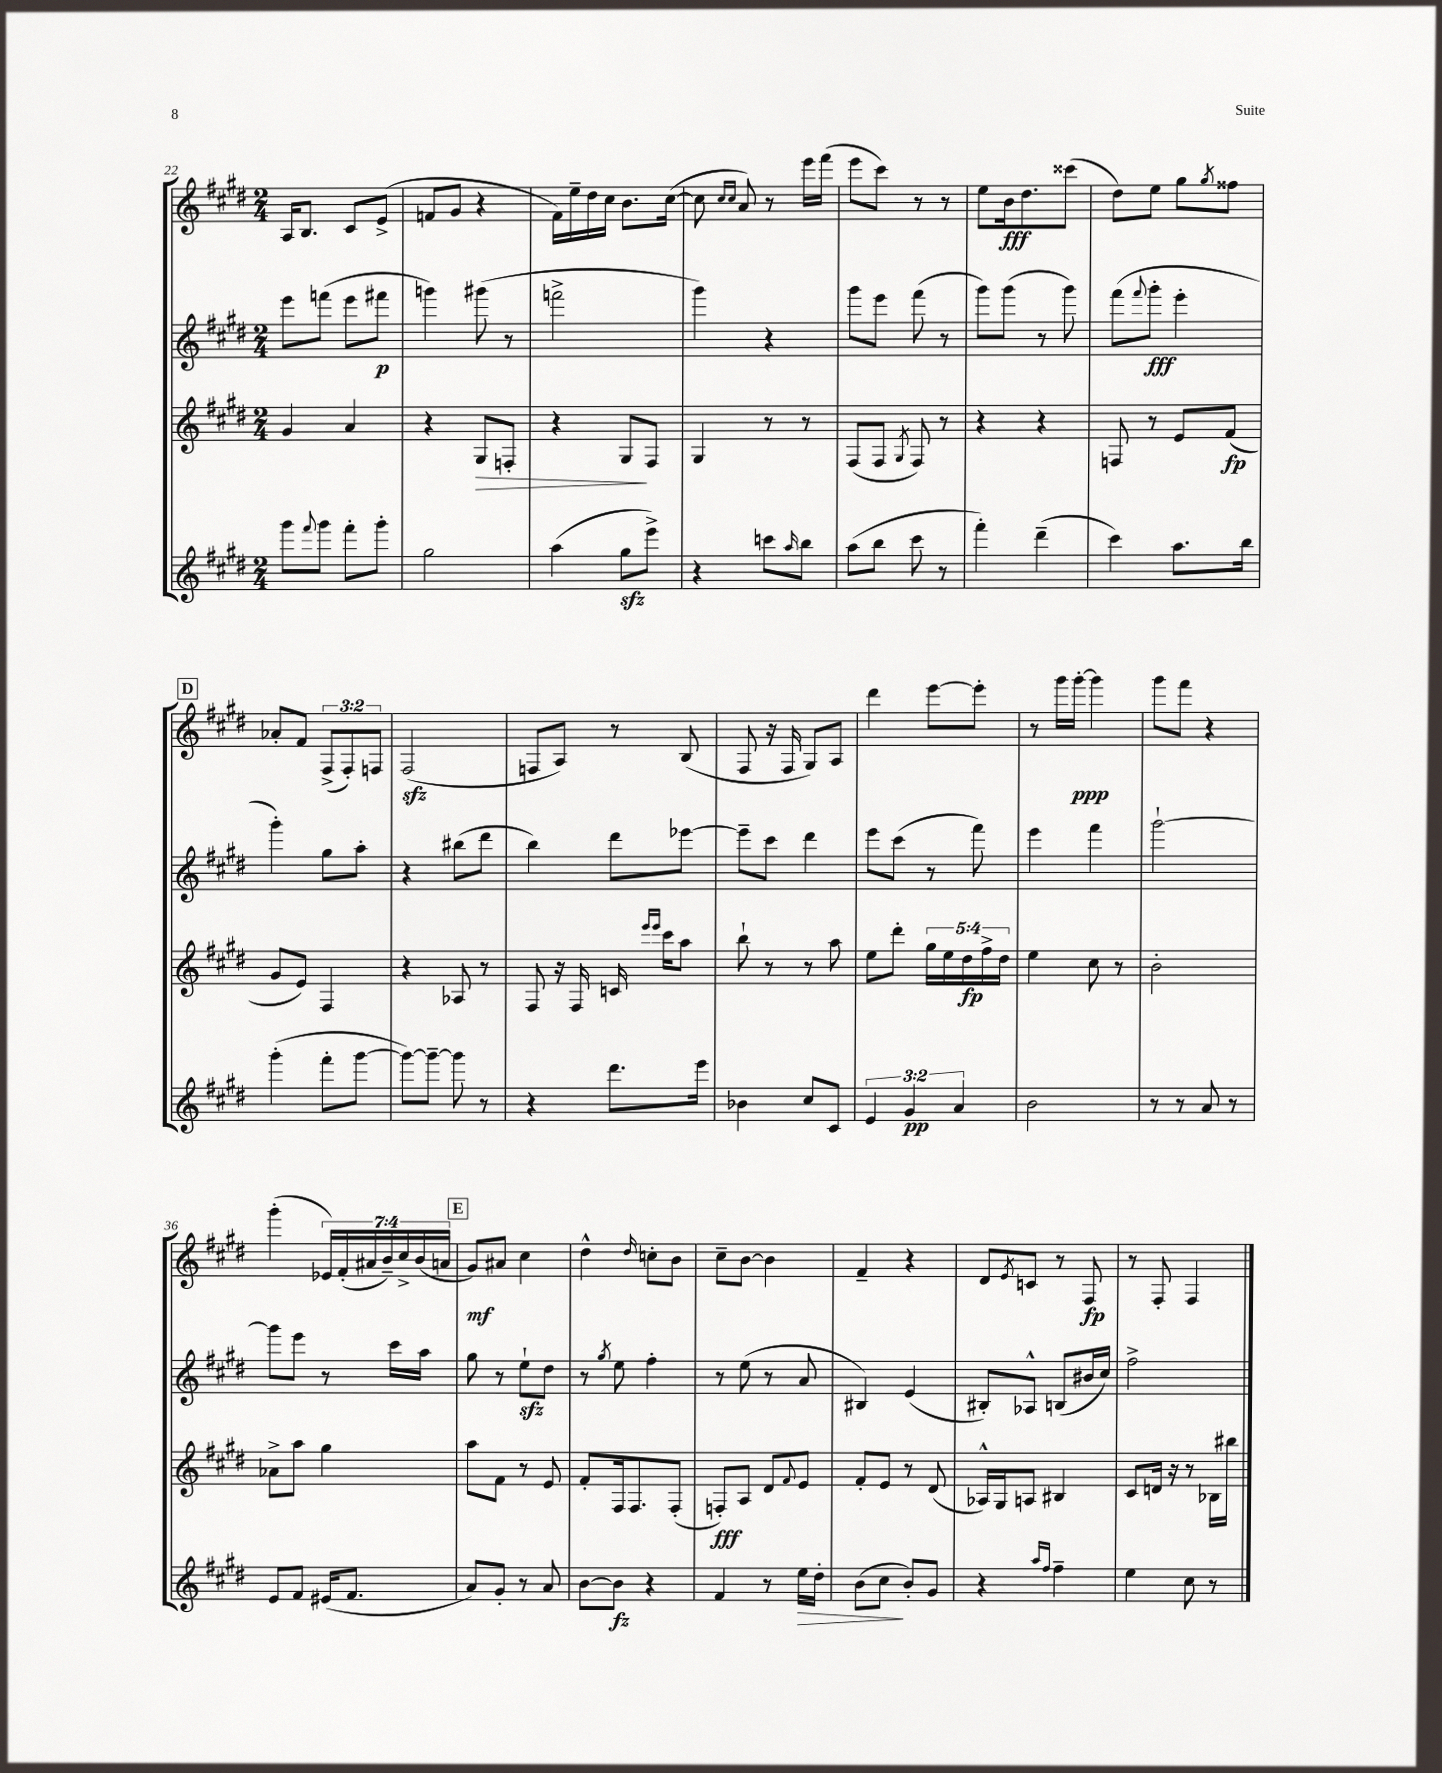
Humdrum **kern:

**kern	**kern	**kern	**kern
*staff4	*staff3	*staff2	*staff1
*clefG2	*clefG2	*clefG2	*clefG2
*k[f#c#g#d#]	*k[f#c#g#d#]	*k[f#c#g#d#]	*k[f#c#g#d#]
*M2/4	*M2/4	*M2/4	*M2/4
8ggg#\L	4g#/	8eee\L	16A/LK
.	.	.	8.B/J
8qqfff#/	.	.	.
8ggg#\J	.	(8fff\J	.
8fff#'\L	4a/	8eee\L	8c#/L
8ggg#'\J	.	8fff#\J	(8e^/J
=	=	=	=
2gg#\	4r	4ggg\)	8f/L
.	.	.	8g#/J
.	8G#/L	(8ggg#\	4r
.	8F'/J	8r	.
=	=	=	=
(4aa\	4r	2fff^\	16f#\LL)
.	.	.	16ee~\
.	.	.	16dd#\
.	.	.	16cc#\JJ
8gg#\L	8G#/L	.	8.b\L
8eee^\J)	8F#/J	.	.
.	.	.	([16cc#\Jk
=	=	=	=
4r	4G#/	4ggg#\)	8cc#\]
.	.	.	16qqcc#/LL
.	.	.	16qqcc#/JJ
.	.	.	8a/)
8ccc\L	8r	4r	8r
16qqaa/	.	.	.
8bb\J	8r	.	16eee\LL
.	.	.	(16fff#\JJ
=	=	=	=
(8aa\L	(8F#/L	8ggg#\L	8eee\L
8bb\J	8F#/J	8eee\J	8ccc#\J)
.	8qG#/	.	.
8ccc#\	8F#/)	(8fff#\	8r
8r	8r	8r	8r
=	=	=	=
4fff#'\)	4r	8ggg#\L)	8ee\L
.	.	(8ggg#\J	16b\k
.	.	.	8.dd#\
(4ddd#~\	4r	8r	.
.	.	8ggg#\)	(8ccc##\J
=	=	=	=
4ccc#\)	8F/	(8fff#\L	8dd#\L)
.	.	8qqfff#/	.
.	8r	8ggg#'\J	8ee\J
8.aa\L	8e/L	4eee'\	8gg#\L
.	.	.	8qgg#/
.	(8f#/J	.	8ff##\J
16bb\Jk	.	.	.
=	=	=	=
(4ggg#'\	8g#/L	4ggg#'\)	8a-'/L
.	8e/J)	.	8f#/J
8fff#'\L	4F#/	8gg#\L	(12F#^/L
.	.	.	12F#'/)
[8ggg#\J	.	8aa'\J	.
.	.	.	12F/J
=	=	=	=
8ggg#\_L)	4r	4r	(2F#/
8ggg#~\_J	.	.	.
8ggg#\]	8A-/	(8bb#\L	.
8r	8r	8ddd#\J	.
=	=	=	=
4r	8F#/	4bb\)	8F/L
.	16r	.	8A/J)
.	16F#/	.	.
8.ddd#\L	16c/	8ddd#\L	8r
.	16qqeee/LL	.	.
.	16qqeee/JJ	.	.
.	16ccc#\LK	.	.
.	8aa\J	[8eee-\J	(8B/
16eee\Jk	.	.	.
=	=	=	=
4b-\	8bb`\	8eee-~\]L	8F#/
.	8r	8ccc#\J	16r
.	.	.	16F#/
8cc#/L	8r	4ddd#\	8G#/L)
8c#/J	8aa\	.	8A/J
=	=	=	=
6e/	8ee\L	8eee\L	4ddd#\
.	8ddd#'\J	(8ccc#\J	.
6g#/	.	.	.
.	20gg#\LL	8r	[8eee\L
.	20ee\	.	.
6a/	.	.	.
.	20dd#\	.	.
.	.	8fff#\)	8eee'\]J
.	20ff#^\	.	.
.	20dd#\JJ	.	.
=	=	=	=
2b\	4ee\	4eee\	8r
.	.	.	16ggg#\LL
.	.	.	[16ggg#'\JJ
.	8cc#\	4fff#\	4ggg#\]
.	8r	.	.
=	=	=	=
8r	2b'\	[2ggg#`\	8ggg#\L
8r	.	.	8fff#\J
8a/	.	.	4r
8r	.	.	.
=	=	=	=
8e/L	8a-^\L	8ggg#\]L	(4ggg#'\
8f#/J	8aa\J	8eee\J	.
(16e#/LK	4gg#\	8r	28e-/LL)
.	.	.	(28f#'/
8.f#/J	.	.	.
.	.	.	28a#/
.	.	.	28b~/)
.	.	16ccc#\LL	.
.	.	.	28cc#^/
.	.	.	(28b/
.	.	16aa\JJ	.
.	.	.	28a/JJ
=	=	=	=
8a/L)	8aa\L	8gg#\	8g#/L)
8g#'/J	8f#\J	8r	8a#/J
8r	8r	8ee`\L	4cc#\
8a/	8e/	8dd#\J	.
=	=	=	=
[8b\L	8f#'/L	8r	4dd#^^\
.	.	8qgg#/	.
8b\]J	16F#/k	8ee\	.
.	8.F#/	.	.
.	.	.	16qqdd#/
4r	.	4ff#'\	8cc'\L
.	(8F#'/J	.	8b\J
=	=	=	=
4f#/	8F'/L)	8r	8cc#~\L
.	8A/J	(8ee\	[8b\J
8r	8d#/L	8r	4b\]
.	8qqf#/	.	.
16ee\LL	8e/J	8a/	.
16dd#'\JJ	.	.	.
=	=	=	=
(8b\L	8f#'/L	4B#/)	4f#~/
8cc#\J	8e/J	.	.
8b'/L)	8r	(4e/	4r
8g#/J	(8d#/	.	.
=	=	=	=
4r	16A-^^/LL)	8B#'/L)	8d#/L
.	16G#/J	.	.
.	.	.	8qe/
.	8A/J	8A-^^/J	8c/J
16qqaa/LL	.	.	.
16qqff#/JJ	.	.	.
4ff#~\	4B#/	(8B/L	8r
.	.	16b#/L	8F#/
.	.	16cc#/JJ)	.
=	=	=	=
4ee\	8c#/L	2ff#^\	8r
.	16d/Jk	.	8F#'/
.	16r	.	.
8cc#\	8r	.	4F#/
8r	16B-\LL	.	.
.	16bb#\JJ	.	.
==	==	==	==
*-	*-	*-	*-
